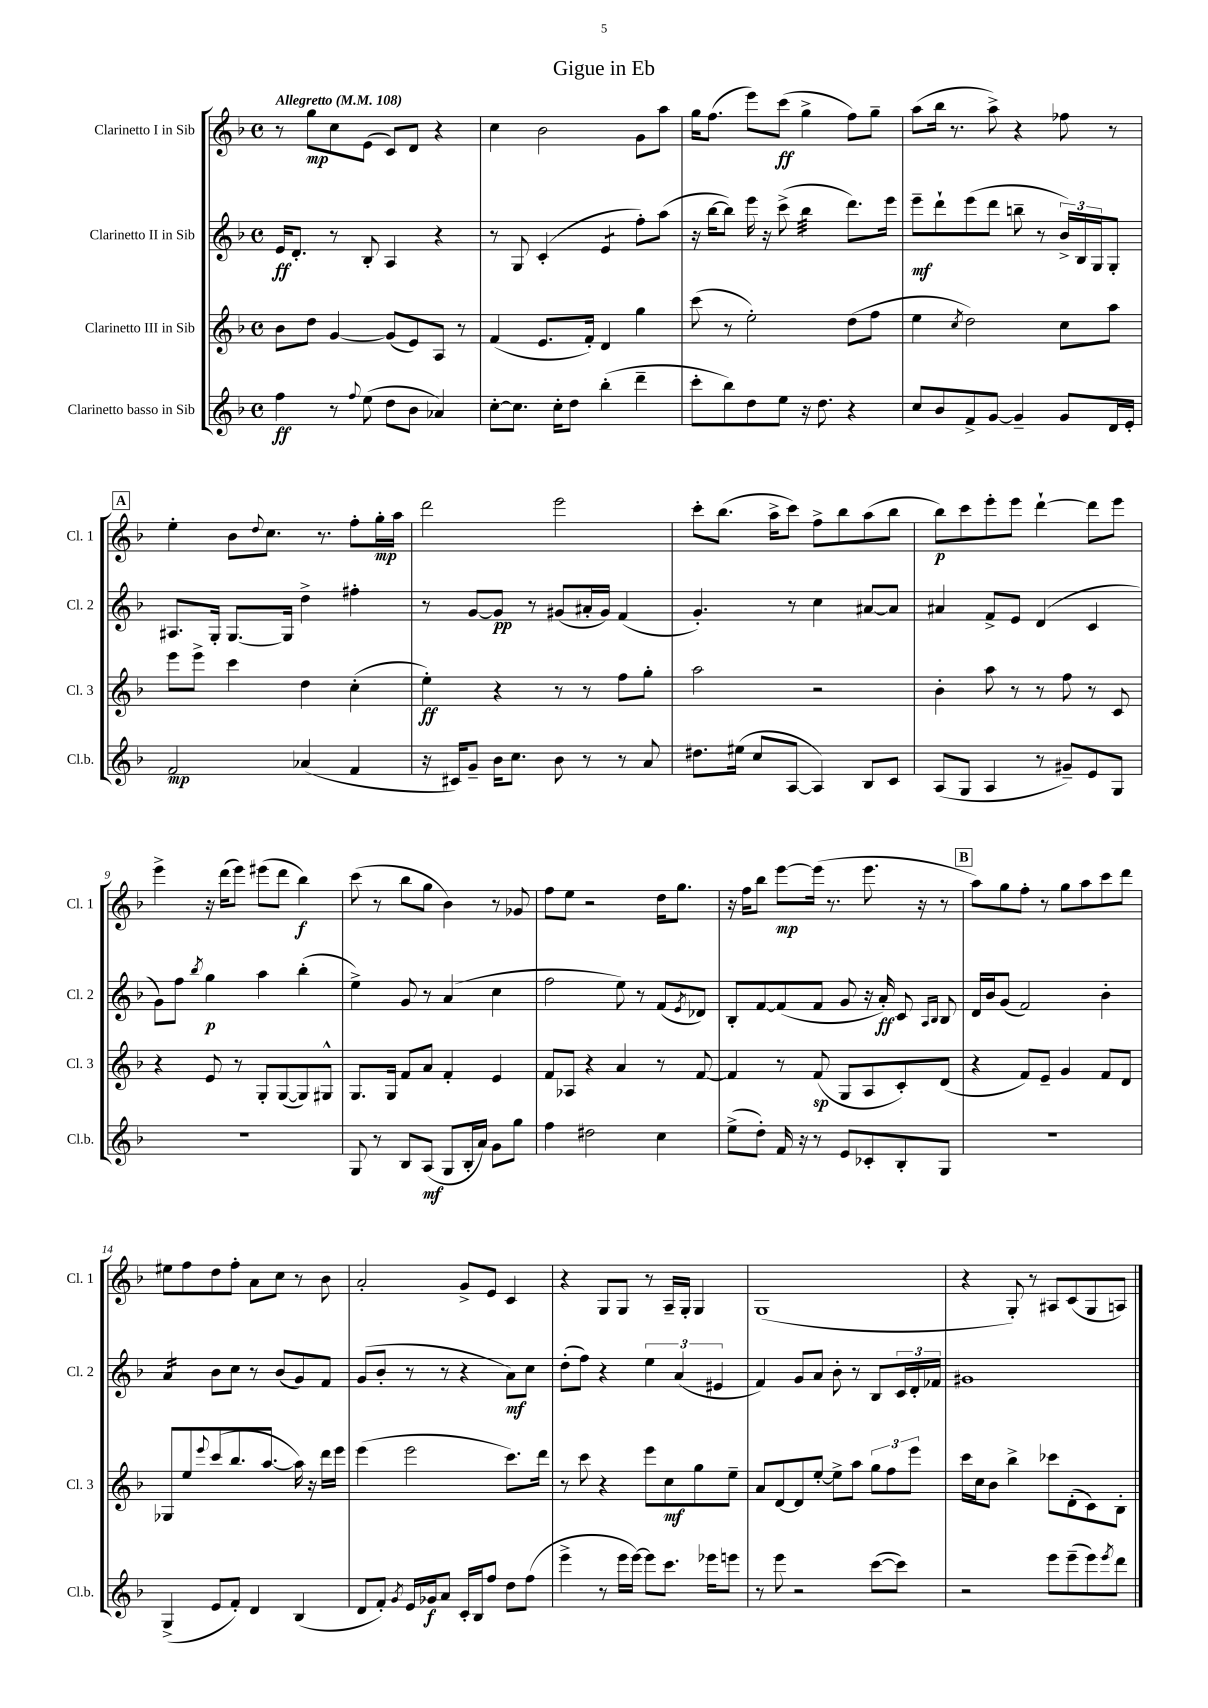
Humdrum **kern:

**kern	**dynam	**kern	**dynam	**kern	**dynam	**kern	**dynam
*part4	*part4	*part3	*part3	*part2	*part2	*part1	*part1
*staff4	*staff4	*staff3	*staff3	*staff2	*staff2	*staff1	*staff1
*I"Clarinetto basso in Sib	*	*I"Clarinetto III in Sib	*	*I"Clarinetto II in Sib	*	*I"Clarinetto I in Sib	*
*I'Cl.b.	*	*I'Cl. 3	*	*I'Cl. 2	*	*I'Cl. 1	*
*clefG2	*	*clefG2	*	*clefG2	*	*clefG2	*
*k[b-]	*	*k[b-]	*	*k[b-]	*	*k[b-]	*
*M4/4	*	*M4/4	*	*M4/4	*	*M4/4	*
*met(c)	*	*met(c)	*	*met(c)	*	*met(c)	*
*MM108	*	*MM108	*	*MM108	*	*MM108	*
=1	=1	=1	=1	=1	=1	=1	=1
!	!	!	!	!	!	!LO:TX:a:B:t=Allegretto	!
4ff\	ff	8b-\L	.	16e/KL	ff	8r	.
.	.	.	.	8.d'/J	.	.	.
.	.	8dd\J	.	.	.	8gg\L	mp
8r	.	[4g/	.	8r	.	8cc\	.
8qqff/	.	.	.	.	.	.	.
(8ee\	.	.	.	8B-'/	.	(8e\J	.
8dd\L	.	(8g/L]	.	4A/	.	8c/L)	.
8b-\J	.	8e/)	.	.	.	8d/J	.
4a-X/)	.	8A/J	.	4r	.	4r	.
.	.	8r	.	.	.	.	.
=2	=2	=2	=2	=2	=2	=2	=2
[8cc'\L	.	(4f/	.	8r	.	4cc\	.
8.cc\J]	.	.	.	8G/	.	.	.
.	.	8.e/L	.	(4c'/	.	2b-\	.
16cc'\KL	.	.	.	.	.	.	.
8dd\J	.	.	.	.	.	.	.
.	.	16f'/Jk)	.	.	.	.	.
*	*	*	*	*tremolo	*	*	*
(4bb-'\	.	4d/	.	8e/L	.	.	.
.	.	.	.	8e/J	.	.	.
*	*	*	*	*Xtremolo	*	*	*
4ddd~\	.	4gg\	.	8ff'\L)	.	8g\L	.
.	.	.	.	(8aa\J	.	8aa\J	.
=3	=3	=3	=3	=3	=3	=3	=3
8ccc'\L	.	(8ccc\	.	16r	.	16gg\KL	.
.	.	.	.	[16bb-\KL	.	(8.ff\J	.
8bb-\)	.	8r	.	8bb-\J])	.	.	.
8dd\	.	2ee'\)	.	16eee\	.	8eee\L)	.
.	.	.	.	16r	.	.	.
8ee\J	.	.	.	(8ccc^\	.	(8ccc\J	ff
*	*	*	*	*tremolo	*	*	*
16r	.	.	.	32bb-\LLL	.	4gg^\	.
.	.	.	.	32bb-\	.	.	.
8.dd\	.	.	.	32bb-\	.	.	.
.	.	.	.	32bb-\	.	.	.
.	.	.	.	32bb-\	.	.	.
.	.	.	.	32bb-\	.	.	.
.	.	.	.	32bb-\	.	.	.
.	.	.	.	32bb-\JJJ	.	.	.
*	*	*	*	*Xtremolo	*	*	*
4r	.	(8dd\L	.	8.ddd\L)	.	8ff\L)	.
.	.	8ff\J	.	.	.	8gg~\J	.
.	.	.	.	16eee\Jk	.	.	.
=4	=4	=4	=4	=4	=4	=4	=4
8cc/L	.	4ee\	.	8eee~\L	mf	(8aa\L	.
8b-/	.	.	.	8ddd`\	.	16bb-\Jk	.
.	.	.	.	.	.	8.r	.
.	.	8qcc/	.	.	.	.	.
8f^/	.	2dd\)	.	(8eee\	.	.	.
[8g/J	.	.	.	8ddd\J	.	8aa^\)	.
4g~/]	.	.	.	8bbn~\	.	4r	.
.	.	.	.	8r	.	.	.
8g/L	.	8cc\L	.	24b-^/LL)	.	8ff-X\	.
.	.	.	.	24B-/	.	.	.
.	.	.	.	24G/J	.	.	.
16d/L	.	8aa\J	.	8G'/J	.	8r	.
16e'/JJ	.	.	.	.	.	.	.
!!LO:LB:g=z
!!LO:REH:place=s1:t=A
=5	=5	=5	=5	=5	=5	=5	=5
2f/	mp	8eee\L	.	8.A#X/L	.	4ee'\	.
.	.	8eee^\J	.	.	.	.	.
.	.	.	.	16G'/Jk	.	.	.
.	.	4ccc\	.	[8.G/L	.	8b-\L	.
.	.	.	.	.	.	8qqdd/	.
.	.	.	.	.	.	8.cc\J	.
.	.	.	.	16G/Jk]	.	.	.
(4a-X/	.	4dd\	.	4dd^\	.	.	.
.	.	.	.	.	.	8.r	.
4f/	.	(4cc'\	.	4ff#X'\	.	8ff'\L	.
.	.	.	.	.	.	16gg'\L	mp
.	.	.	.	.	.	16aa\JJ	.
=6	=6	=6	=6	=6	=6	=6	=6
16r	.	4ee'\)	ff	8r	.	2ddd\	.
16c#X/KL)	.	.	.	.	.	.	.
8g~/J	.	.	.	[8g/L	.	.	.
16b-\KL	.	4r	.	8g/J]	pp	.	.
8.cc\J	.	.	.	.	.	.	.
.	.	.	.	8r	.	.	.
8b-\	.	8r	.	(8g#X/L	.	2eee\	.
8r	.	8r	.	16a#X'/L	.	.	.
.	.	.	.	16g#/JJ)	.	.	.
8r	.	8ff\L	.	(4f/	.	.	.
8a/	.	8gg'\J	.	.	.	.	.
=7	=7	=7	=7	=7	=7	=7	=7
8.dd#X\L	.	2aa\	.	4.g'/)	.	8ccc'\L	.
.	.	.	.	.	.	(8.bb-\J	.
(16ee#X\Jk	.	.	.	.	.	.	.
8cc/L	.	.	.	.	.	.	.
.	.	.	.	.	.	16aa^\KL	.
[8A/J	.	.	.	8r	.	8ccc\J)	.
4A/])	.	2r	.	4cc\	.	8ff^\L	.
.	.	.	.	.	.	8bb-\	.
8B-/L	.	.	.	[8a#X/L	.	(8aa\	.
8c/J	.	.	.	8a#/J]	.	8bb-\J	.
=8	=8	=8	=8	=8	=8	=8	=8
(8A/L	.	4b-'\	.	4a#X/	.	8bb-\L)	p
8G/J	.	.	.	.	.	8ccc\	.
4A/	.	8aa\	.	8f^/L	.	8eee'\	.
.	.	8r	.	8e/J	.	8eee\J	.
8r	.	8r	.	(4d/	.	[4ddd`\	.
8g#X~/L)	.	8ff\	.	.	.	.	.
8e/	.	8r	.	4c/	.	8ddd\L]	.
8G/J	.	8c/	.	.	.	8eee\J	.
!!LO:LB:g=z
=9	=9	=9	=9	=9	=9	=9	=9
1r	.	4r	.	8g\L)	.	4eee^\	.
.	.	.	.	8ff\J	.	.	.
.	.	.	.	8qbb-/	.	.	.
.	.	8e/	.	4gg\	p	16r	.
.	.	.	.	.	.	(16ddd\KL	.
.	.	8r	.	.	.	8eee\J)	.
.	.	8G'/L	.	4aa\	.	(8eee#X\L	.
.	.	([8G/	.	.	.	8ddd\J	.
.	.	8G/])	.	(4bb-'\	.	4bb-\)	f
.	.	8G#X^^/J	.	.	.	.	.
=10	=10	=10	=10	=10	=10	=10	=10
8G/	.	8.G/L	.	4ee^\)	.	(8ccc\	.
8r	.	.	.	.	.	8r	.
.	.	16G/Jk	.	.	.	.	.
8B-/L	.	8f/L	.	8g/	.	8bb-\L	.
(8A/J	mf	8a/J	.	8r	.	8gg\J	.
8G/L	.	4f'/	.	(4a/	.	4b-\)	.
16B-'/L	.	.	.	.	.	.	.
16a/JJ)	.	.	.	.	.	.	.
8g\L	.	4e/	.	4cc\	.	8r	.
8gg\J	.	.	.	.	.	8g-X/	.
=11	=11	=11	=11	=11	=11	=11	=11
4ff\	.	8f/L	.	2ff\	.	8ff\L	.
.	.	8A-X/J	.	.	.	8ee\J	.
2dd#X\	.	4r	.	.	.	2r	.
.	.	4a/	.	8ee\)	.	.	.
.	.	.	.	8r	.	.	.
4cc\	.	8r	.	(8f/L	.	16dd\KL	.
.	.	.	.	.	.	8.gg\J	.
.	.	.	.	8qe/	.	.	.
.	.	[8f/	.	8d-X/J)	.	.	.
=12	=12	=12	=12	=12	=12	=12	=12
(8ee^\L	.	4f/]	.	8B-'/L	.	16r	.
.	.	.	.	.	.	16ff\KL	.
8dd'\J)	.	.	.	[8f/	.	8bb-\J	.
16f/	.	8r	.	(8f/]	.	[8eee\L	mp
16r	.	.	.	.	.	.	.
8r	.	(8f/	sp	8f/J	.	(16eee\Jk]	.
.	.	.	.	.	.	8.r	.
8e/L	.	8G/L	.	8g/	.	.	.
8c-X'/	.	8A/	.	16r	.	8.eee\	.
.	.	.	.	16a'/)	ff	.	.
8B-'/	.	8c'/)	.	8c/	.	.	.
.	.	.	.	.	.	16r	.
.	.	.	.	16qqA/LL	.	.	.
.	.	.	.	16qqB-/JJ	.	.	.
8G/J	.	(8d/J	.	8B-/	.	8r	.
!!LO:REH:place=s1:t=B
=13	=13	=13	=13	=13	=13	=13	=13
1r	.	4r	.	16d/LL	.	8aa\L)	.
.	.	.	.	16b-/J	.	.	.
.	.	.	.	(8g/J	.	8gg\	.
.	.	8f/L)	.	2f/)	.	8ff'\J	.
.	.	8e~/J	.	.	.	8r	.
.	.	4g/	.	.	.	8gg\L	.
.	.	.	.	.	.	8aa\	.
.	.	8f/L	.	4b-'\	.	8ccc\	.
.	.	8d/J	.	.	.	8ddd\J	.
!!LO:LB:g=z
=14	=14	=14	=14	=14	=14	=14	=14
*	*	*	*	*tremolo	*	*	*
(4G^/	.	8G-X/L	.	16a/LL	.	8ee#X\L	.
.	.	.	.	16a/	.	.	.
.	.	8ee/	.	16a/	.	8ff\	.
.	.	.	.	16a/JJ	.	.	.
*	*	*	*	*Xtremolo	*	*	*
.	.	8qqeee/	.	.	.	.	.
8e/L	.	(8ccc/	.	8b-\L	.	8dd\	.
8f'/J)	.	8.bb-/	.	8cc\J	.	8ff'\J	.
4d/	.	.	.	8r	.	8a\L	.
.	.	[8.aa/J	.	.	.	.	.
.	.	.	.	(8b-/L	.	8cc\J	.
(4B-/	.	16aa\])	.	8g/)	.	8r	.
.	.	16r	.	.	.	.	.
.	.	16ddd\LL	.	8f/J	.	8b-\	.
.	.	16eee\JJ	.	.	.	.	.
=15	=15	=15	=15	=15	=15	=15	=15
8d/L	.	(4eee\	.	(8g/L	.	2a'/	.
8f'/J)	.	.	.	8b-'/J	.	.	.
8qg/	.	.	.	.	.	.	.
16e/LL	.	2eee\	.	8r	.	.	.
16g-X/J	f	.	.	.	.	.	.
8a/J	.	.	.	8r	.	.	.
16c'/LL	.	.	.	4r	.	8g^/L	.
16B-/J	.	.	.	.	.	.	.
8ff/J	.	.	.	.	.	8e/J	.
8dd\L	.	8.ccc\L)	.	8a\L)	mf	4c/	.
(8ff\J	.	.	.	8cc\J	.	.	.
.	.	16ddd\Jk	.	.	.	.	.
=16	=16	=16	=16	=16	=16	=16	=16
4eee^\	.	8r	.	(8dd'\L	.	4r	.
.	.	8ccc\	.	8ff\J)	.	.	.
8r	.	4r	.	4r	.	8G/L	.
16eee\LL	.	.	.	.	.	8G/J	.
[16eee\JJ)	.	.	.	.	.	.	.
8eee\L]	.	8eee\L	.	6ee\	.	8r	.
8.ccc\J	.	8cc\	mf	.	.	16A~/LL	.
.	.	.	.	(6a/	.	.	.
.	.	.	.	.	.	16G'/JJ	.
.	.	8gg\	.	.	.	4G/	.
16eee-X\KL	.	.	.	.	.	.	.
.	.	.	.	6e#X/	.	.	.
8eeen\J	.	8ee~\J	.	.	.	.	.
=17	=17	=17	=17	=17	=17	=17	=17
8r	.	8a/L	.	4f/)	.	(1G	.
8eee\	.	[8d/	.	.	.	.	.
2r	.	8d/]	.	8g/L	.	.	.
.	.	[8ee'/J	.	8a/J	.	.	.
.	.	8ee^\L]	.	8b-'\	.	.	.
.	.	8aa\J	.	8r	.	.	.
([8ccc\L	.	12gg\L	.	8B-/L	.	.	.
.	.	12ff\	.	.	.	.	.
8ccc\J])	.	.	.	24c/L	.	.	.
.	.	12eee\J	.	24d'/	.	.	.
.	.	.	.	24f-X/JJ	.	.	.
=18	=18	=18	=18	=18	=18	=18	=18
2r	.	16ccc\LL	.	1g#X	.	4r	.
.	.	16cc\J	.	.	.	.	.
.	.	8b-\J	.	.	.	.	.
.	.	4bb-^\	.	.	.	8G'/)	.
.	.	.	.	.	.	8r	.
8eee\L	.	8ccc-X\L	.	.	.	8A#X/L	.
(8eee~\	.	(8d'\	.	.	.	(8c/	.
8eee\)	.	8c\)	.	.	.	8G/	.
8qeee/	.	.	.	.	.	.	.
8ddd\J	.	8B-'\J	.	.	.	8An/J)	.
==	==	==	==	==	==	==	==
*-	*-	*-	*-	*-	*-	*-	*-
